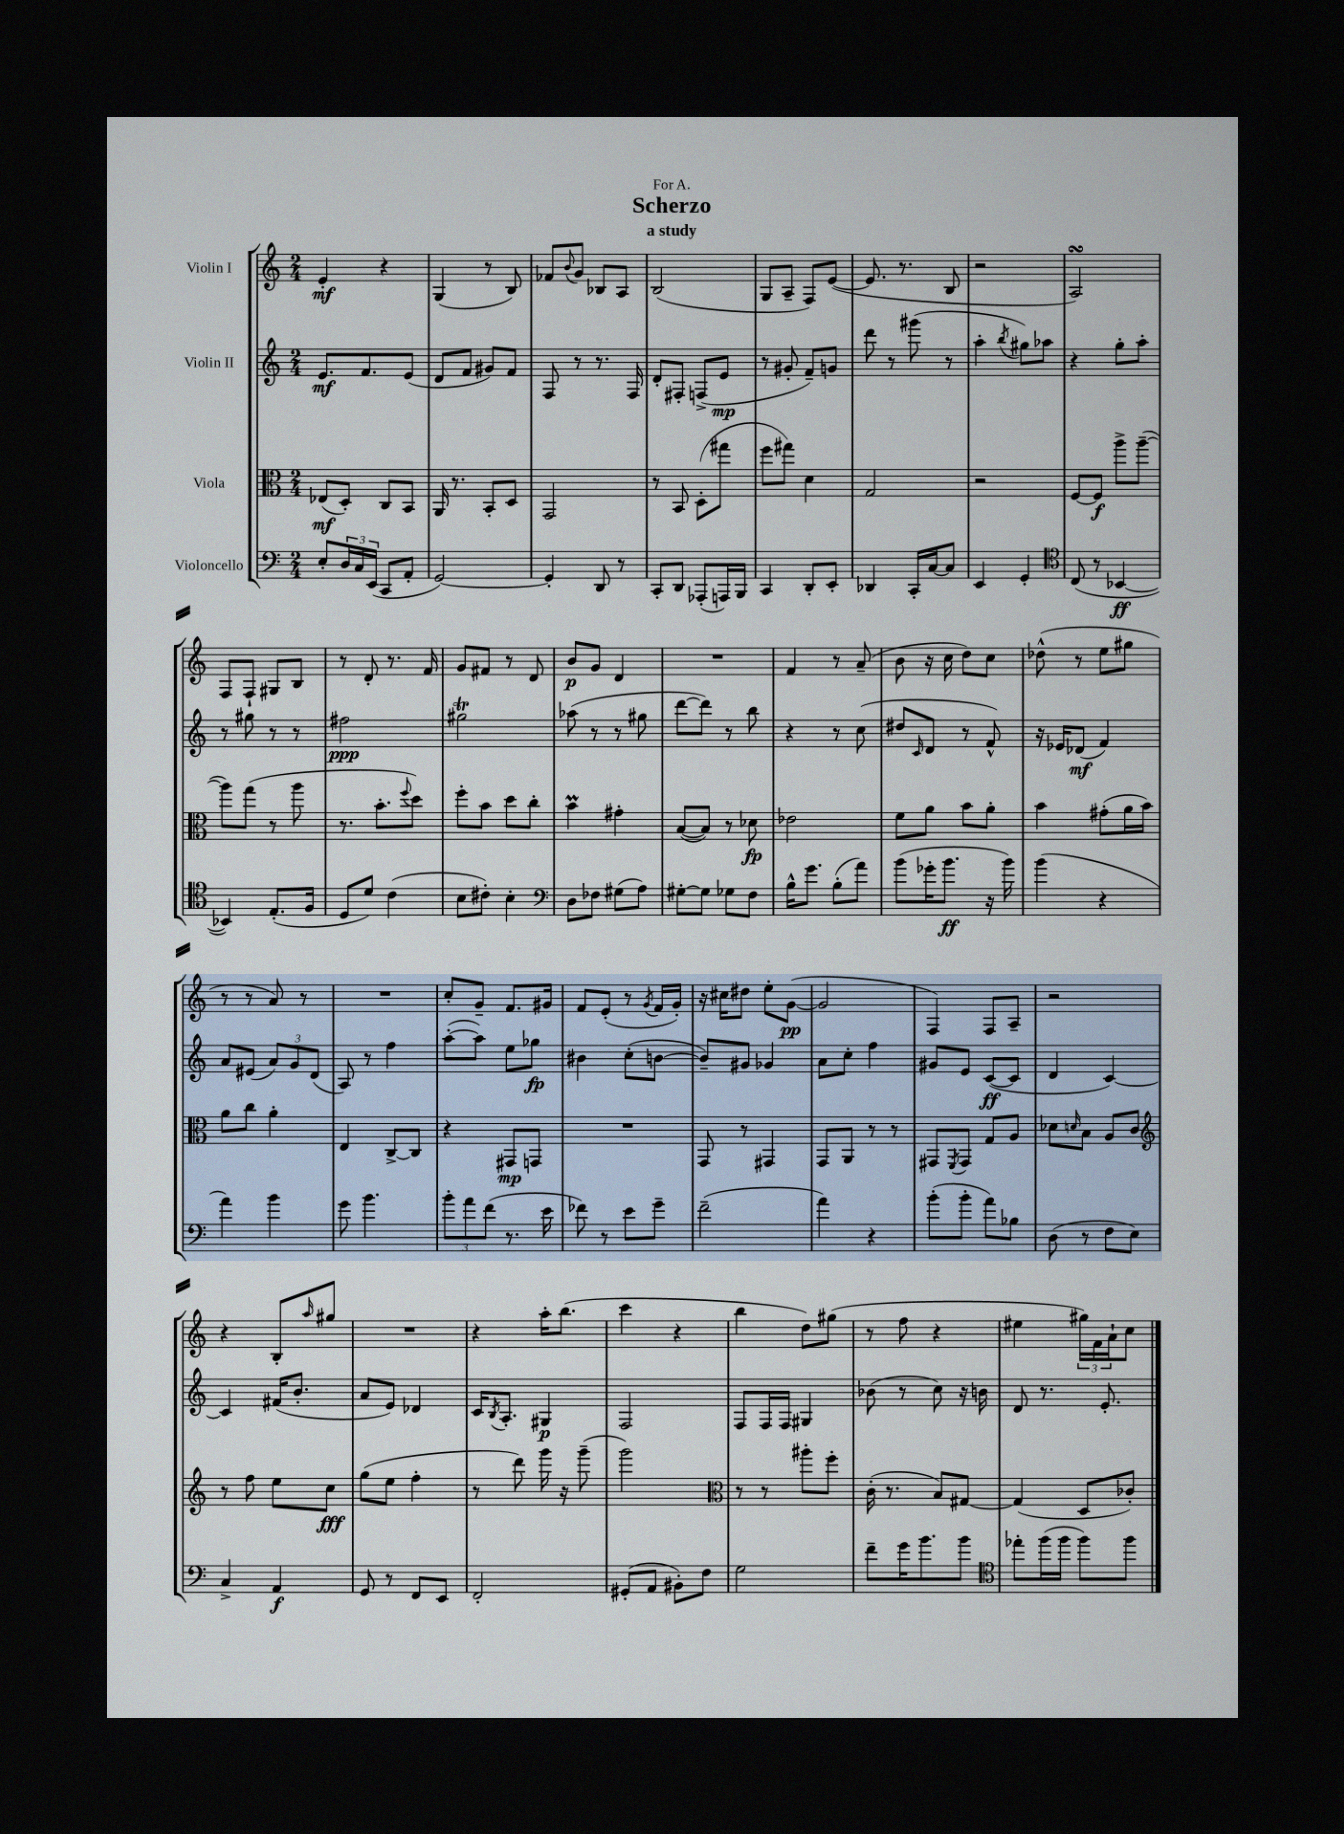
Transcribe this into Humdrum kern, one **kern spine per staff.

**kern	**kern	**kern	**kern
*staff4	*staff3	*staff2	*staff1
*clefF4	*clefC3	*clefG2	*clefG2
*k[]	*k[]	*k[]	*k[]
*M2/4	*M2/4	*M2/4	*M2/4
8E'/L	(8E-/L	8.e/L	4e'/
24D/L	8D'/J)	.	.
24C/	.	.	.
.	.	8.f/	.
(24EE/JJ	.	.	.
8CC/L	8C/L	.	4r
8AA'/J	8BB/J	(8e/J	.
=	=	=	=
[2GG/)	16AA/	8d/L	(4G/
.	8.r	.	.
.	.	8f/J	.
.	8BB'/L	8g#/L)	8r
.	8D/J	8f/J	8B/)
=	=	=	=
4GG'/]	2GG/	8F/	8f-/L
.	.	.	8qqb/
.	.	8r	8g/J
8DD/	.	8.r	8B-/L
8r	.	.	8A/J
.	.	16F/	.
=	=	=	=
8CC'/L	8r	8d'/L	(2B/
8DD/J	8BB/	8F#'/J	.
(8AAA-'/L	(8D'\L	(8F^/L	.
16AAA/L)	8gg#\J	8e/J	.
16BBB/JJ	.	.	.
=	=	=	=
4CC/	8ff\L	8r	8G/L
.	8gg#\J)	8g#'/	8A~/J
8DD'/L	4d\	8f~/L)	8F/L)
8EE'/J	.	8g/J	([8e/J
=	=	=	=
4DD-/	2G/	8ddd\	8.e/]
.	.	8r	.
.	.	.	8.r
16CC'/LL	.	(8ggg#\	.
[16C/J	.	.	.
8C/]J	.	8r	8B/
=	=	=	=
4EE/	2r	4aa'\	2r
.	.	8qbb/	.
4GG'/	.	8gg#\L)	.
.	.	8aa-\J	.
=	=	=	=
*clefC4	*	*	*
(8C/	[8F/L	4r	2A/)
8r	8F/]J	.	.
[4BB-/	8aa^\L	8gg'\L	.
.	([8aa~\J	8aa'\J	.
=	=	=	=
4BB-/])	8aa\]L)	8r	8F/L
.	(8gg\J	8gg#\	8F`/J
(8.E'/L	8r	8r	8G#/L
.	8aa\	8r	8B/J
16F/Jk	.	.	.
=	=	=	=
8D/L	8.r	2ff#\	8r
8d/J)	.	.	8d'/
.	8.b'\L	.	.
(4c\	.	.	8.r
.	8qqff/	.	.
.	8dd\J)	.	.
.	.	.	16f/
=	=	=	=
8B\L	8ff'\L	2gg#\	8g/L
8c#'\J)	8b\J	.	8f#/J
4B'\	8dd\L	.	8r
.	8cc'\J	.	8d/
=	=	=	=
*clefF4	*	*	*
8D\L	4b\	(8aa-\	8b/L
8F-\J	.	8r	8g/J
(8G#\L	4g#'\	8r	4d/
8A\J)	.	8gg#\	.
=	=	=	=
[8G#'\L	([8B/L	[8ddd\L	2r
8G#\]J	8B/]J)	8ddd\]J)	.
8G-\L	8r	8r	.
8F\J	8d-\	8bb\	.
=	=	=	=
16B^^\LK	2e-\	4r	4f/
8.g\J	.	.	.
(8B'\L	.	8r	8r
8a\J)	.	(8cc\	(8a~/
=	=	=	=
(8b\L	8f\L	8dd#/L	8b\
.	.	16qqc/	.
16g-'\K	8a\J	8d/J	16r
8.b\J	.	.	16cc\
.	8b\L	8r	8dd\L)
16r	8a'\J	8f^^/)	8cc\J
16b\)	.	.	.
=	=	=	=
(4b\	4b\	16r	(8dd-^^\
.	.	16e-/LK	.
.	.	(8d-/J	8r
4r	(8g#'\L	4f/)	8ee\L
.	16a\L	.	8gg#\J
.	16b\JJ)	.	.
=	=	=	=
4a\)	8a\L	8a/L	8r
.	8cc\J	(8e#/J	8r
4b\	4a'\	12a/L)	8a/)
.	.	12g/	.
.	.	.	8r
.	.	(12d/J	.
=	=	=	=
8g\	4E/	8A/)	2r
4.b\	.	8r	.
.	[8C^/L	4ff\	.
.	8C/]J	.	.
=	=	=	=
12b'\L	4r	([8aa'\L	8cc'/L
12a\	.	.	.
.	.	8aa\]J)	8g~/J
(12f\J	.	.	.
8.r	8GG#/L	8ee\L	8.f/L
.	8GG/J	8gg-\J	.
16e\	.	.	16g#/Jk
=	=	=	=
8f-\)	2r	4b#\	8f/L
8r	.	.	(8e'/J
8e\L	.	(8cc'\L	8r
.	.	.	8qg/
8g~\J	.	[8b\J	16f/LL
.	.	.	16g'/JJ)
=	=	=	=
(2f~\	8GG/	8b~/]L)	16r
.	.	.	16cc#\LK
.	8r	8g#/J	8dd#\J
.	4GG#/	4g-/	8ee'\L
.	.	.	([8g\J
=	=	=	=
4a\)	8GG/L	8a\L	2g/]
.	8AA/J	8cc'\J	.
4r	8r	4ff\	.
.	8r	.	.
=	=	=	=
(8b'\L	8GG#/L	8g#/L	4F/)
.	8qFF/	.	.
8b'\J	8GG#/J	8e/J	.
8a\L)	8G/L	([8c/L	8F/L
8B-\J	8A/J	8c/]J	8A~/J
=	=	=	=
(8D\	8d-\L	4d/	2r
.	16qqd/	.	.
8r	8B\J	.	.
8F\L	8A/L	[4c/)	.
8E\J)	8c/J	.	.
=	=	=	=
*	*clefG2	*	*
4C^/	8r	4c/]	4r
.	8ff\	.	.
4AA/	8ee\L	(16f#/LK	8B'/L
.	.	8.b'/J	.
.	.	.	16qqaa/
.	8cc\J	.	8gg#/J
=	=	=	=
8GG/	(8gg\L	8a/L	2r
8r	8ee\J	8e/J)	.
8FF/L	4ff'\	4d-/	.
8EE/J	.	.	.
=	=	=	=
2FF'/	8r	16c/LK	4r
.	.	8qB/	.
.	.	8.A'/J	.
.	8ddd\)	.	.
.	16ggg\	4G#/	16aa'\LK
.	16r	.	(8.bb\J
.	(8ggg~\	.	.
=	=	=	=
(8GG#'/L	2ggg\)	2F/	4ccc\
8AA/J	.	.	.
8BB#'\L)	.	.	4r
8F\J	.	.	.
=	=	=	=
*	*clefC3	*	*
2G\	8r	8F/L	4bb\
.	8r	16F/L	.
.	.	16F/JJ	.
.	8aa#'\L	4G#/	8dd\L)
.	8ff'\J	.	(8gg#\J
=	=	=	=
8f~\L	(16c'\	(8b-\	8r
.	8.r	.	.
16g\K	.	8r	8ff\
8.b\	.	.	.
.	8B/L)	8cc\)	4r
8b\J	[8G#/J	16r	.
.	.	16b\	.
=	=	=	=
*clefC4	*	*	*
8ee-'\L	(4G#/]	8d/	4ee#\
(16ff\L	.	8.r	.
16ff\JJ	.	.	.
8ff\L)	8D/L	.	24gg#\LL)
.	.	.	24f\
.	.	8.e'/	.
.	.	.	24a`\J
8ff\J	8c-'/J)	.	8cc\J
==	==	==	==
*-	*-	*-	*-
